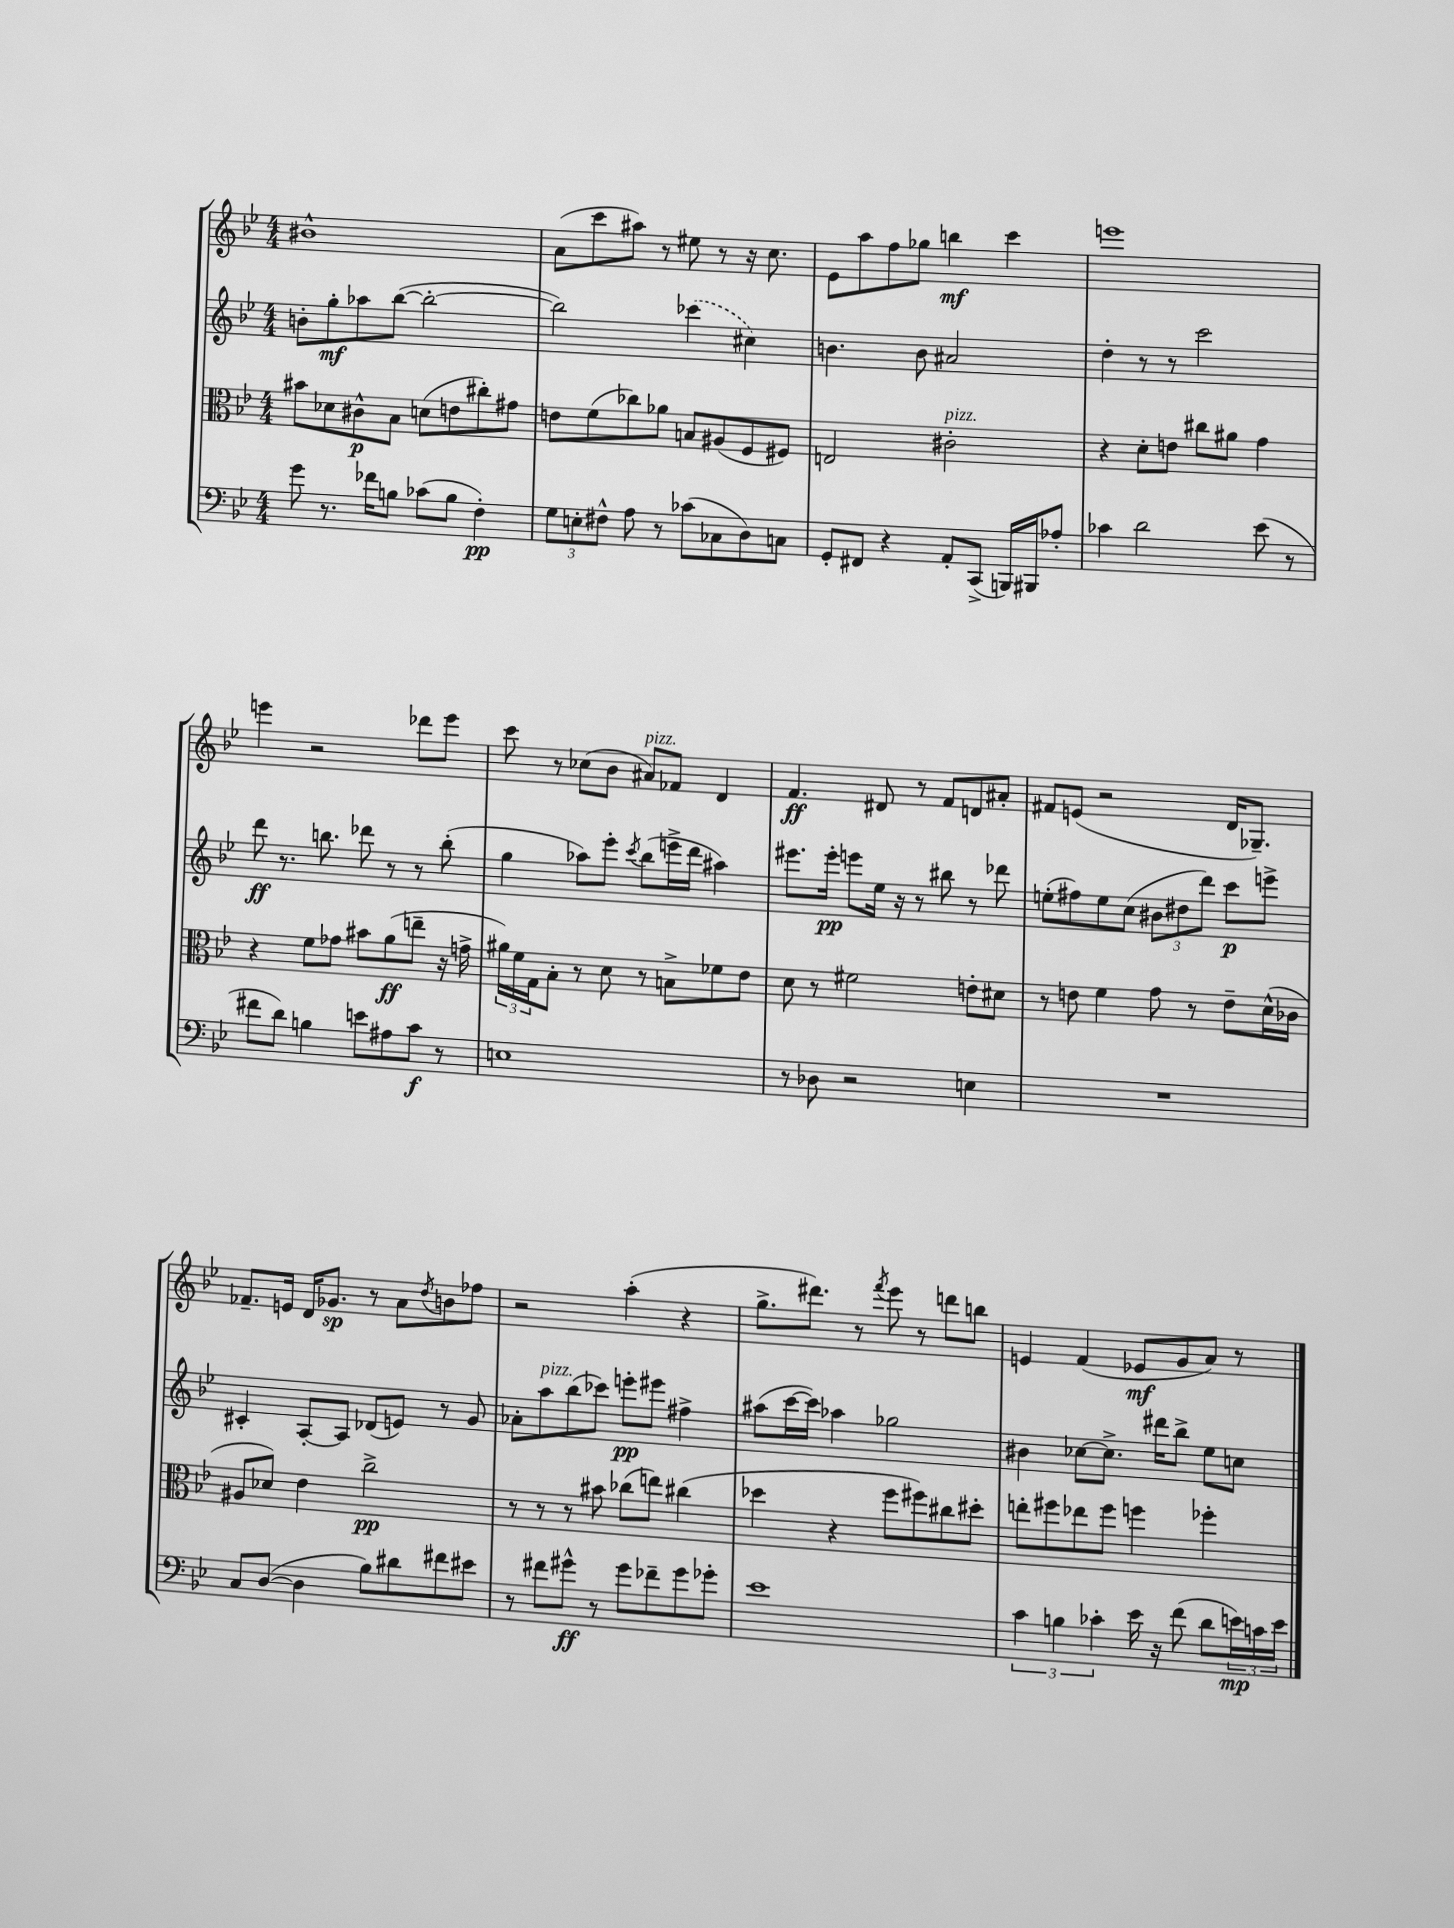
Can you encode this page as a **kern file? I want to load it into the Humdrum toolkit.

**kern	**kern	**kern	**kern
*staff4	*staff3	*staff2	*staff1
*clefF4	*clefC3	*clefG2	*clefG2
*k[b-e-]	*k[b-e-]	*k[b-e-]	*k[b-e-]
*M4/4	*M4/4	*M4/4	*M4/4
8g	8b#	8b'	1b#^^
8.r	8d-	8gg'	.
.	8c#^^	8aa-	.
16f-	.	.	.
8B	8B-	([8bb-	.
(8c-	(8d	2bb-'_	.
8B	8e	.	.
4F')	8cc#')	.	.
.	8g#	.	.
=	=	=	=
12G	8e	2bb-])	(8a
12E'	.	.	.
.	(8f	.	8ccc
12F#^^	.	.	.
8A	8cc-)	.	8aa#)
8r	8a-	.	8r
(8c-	8B	(4ccc-	8ee#
8C-	(8A#	.	8r
8D)	8F	4cc#)	16r
.	.	.	8.cc
8C	8F#)	.	.
=	=	=	=
8GG'	2E	4.b	8e-
8FF#	.	.	8aa
4r	.	.	8ff
.	.	8b	8gg-
8AA'	2c#'	2a#	4bb
(8CC^	.	.	.
16BBB)	.	.	4ccc
16BBB#	.	.	.
8A-'	.	.	.
=	=	=	=
4c-	4r	4dd'	1eee
2d	8d'	8r	.
.	8e	8r	.
.	8cc#	2ccc	.
.	8a#	.	.
(8e-	4g	.	.
8r	.	.	.
=	=	=	=
8f#	4r	8ddd	4eee
8d)	.	8.r	.
4B	8f	.	2r
.	.	8.bb	.
.	8g-	.	.
8e	8b#	8ddd-	.
8A#	(8a	8r	.
8c	8ee~	8r	8ddd-
8r	16r	(8bb'	8eee
.	16g^	.	.
=	=	=	=
1E	24a#)	4gg	8ccc
.	24f	.	.
.	24G	.	.
.	8B-'	.	8r
.	8r	8aa-)	(8cc-
.	8d	8eee-'	8b-
.	.	8qccc	.
.	8r	(8bb-	8a#)
.	8B^	16eee^	8f-
.	.	16ddd	.
.	8f-	4aa#)	4d
.	8e-	.	.
=	=	=	=
8r	8d	8.eee#	4.f
8D-	8r	.	.
.	.	16eee#'	.
2r	2f#	8eee	.
.	.	16ee-	8d#
.	.	16r	.
.	.	8r	8r
.	.	8bb#	8f
4E	8e'	8r	8d
.	8d#	8ddd-	8a#'
=	=	=	=
1r	8r	(8ee'	8f#
.	8e	8ff#)	(8e
.	4f	8ee	2r
.	.	(8cc	.
.	8g	12b#	.
.	.	12dd#	.
.	8r	.	.
.	.	12ddd)	.
.	8e~	8ccc	16d
.	.	.	8.G-~)
.	(16d^^	8eee^	.
.	16c-	.	.
=	=	=	=
8C	8A#	4c#'	8.f-~
([8D	8d-)	.	.
.	.	.	16e
4D]	4e-	[8A'	16d
.	.	.	8.g-
.	.	8A]	.
8B-)	2cc^	(8d-	8r
8d#	.	8e)	8a
.	.	.	8qdd
8f#	.	8r	8b
8e#	.	8g	8ff-
=	=	=	=
8r	8r	8a-'	2r
8f#	8r	8aa	.
8g#^^	8r	(8bb-	.
8r	8b#	8ccc-)	.
8g#	(8cc-	8eee'	(4aa'
8f-~	8ee)	8eee#	.
8g#	(4cc#	4ff#^	4r
8g-'	.	.	.
=	=	=	=
1e-	4dd-	(8aa#	8.gg^
.	.	[16ccc	.
.	.	16ccc])	8.ddd#)
.	4r	4aa-	.
.	.	.	8r
.	.	.	8qfff
.	8ff	2gg-	8eee-
.	8ff#)	.	8r
.	8cc#	.	8ddd
.	8dd#'	.	8bb
=	=	=	=
6c	8ee'	4b#	4e
.	8ff#	.	.
6B	.	.	.
.	8ee-	[8cc-	(4f
6c-'	.	.	.
.	8ff#	8.cc-^]	.
16e-	4ff	.	8e-
16r	.	16ddd#	.
(8f	.	8bb-^	8g
8d	4ff-'	8ee-	8a)
24e)	.	8cc	8r
24c	.	.	.
24e	.	.	.
==	==	==	==
*-	*-	*-	*-
